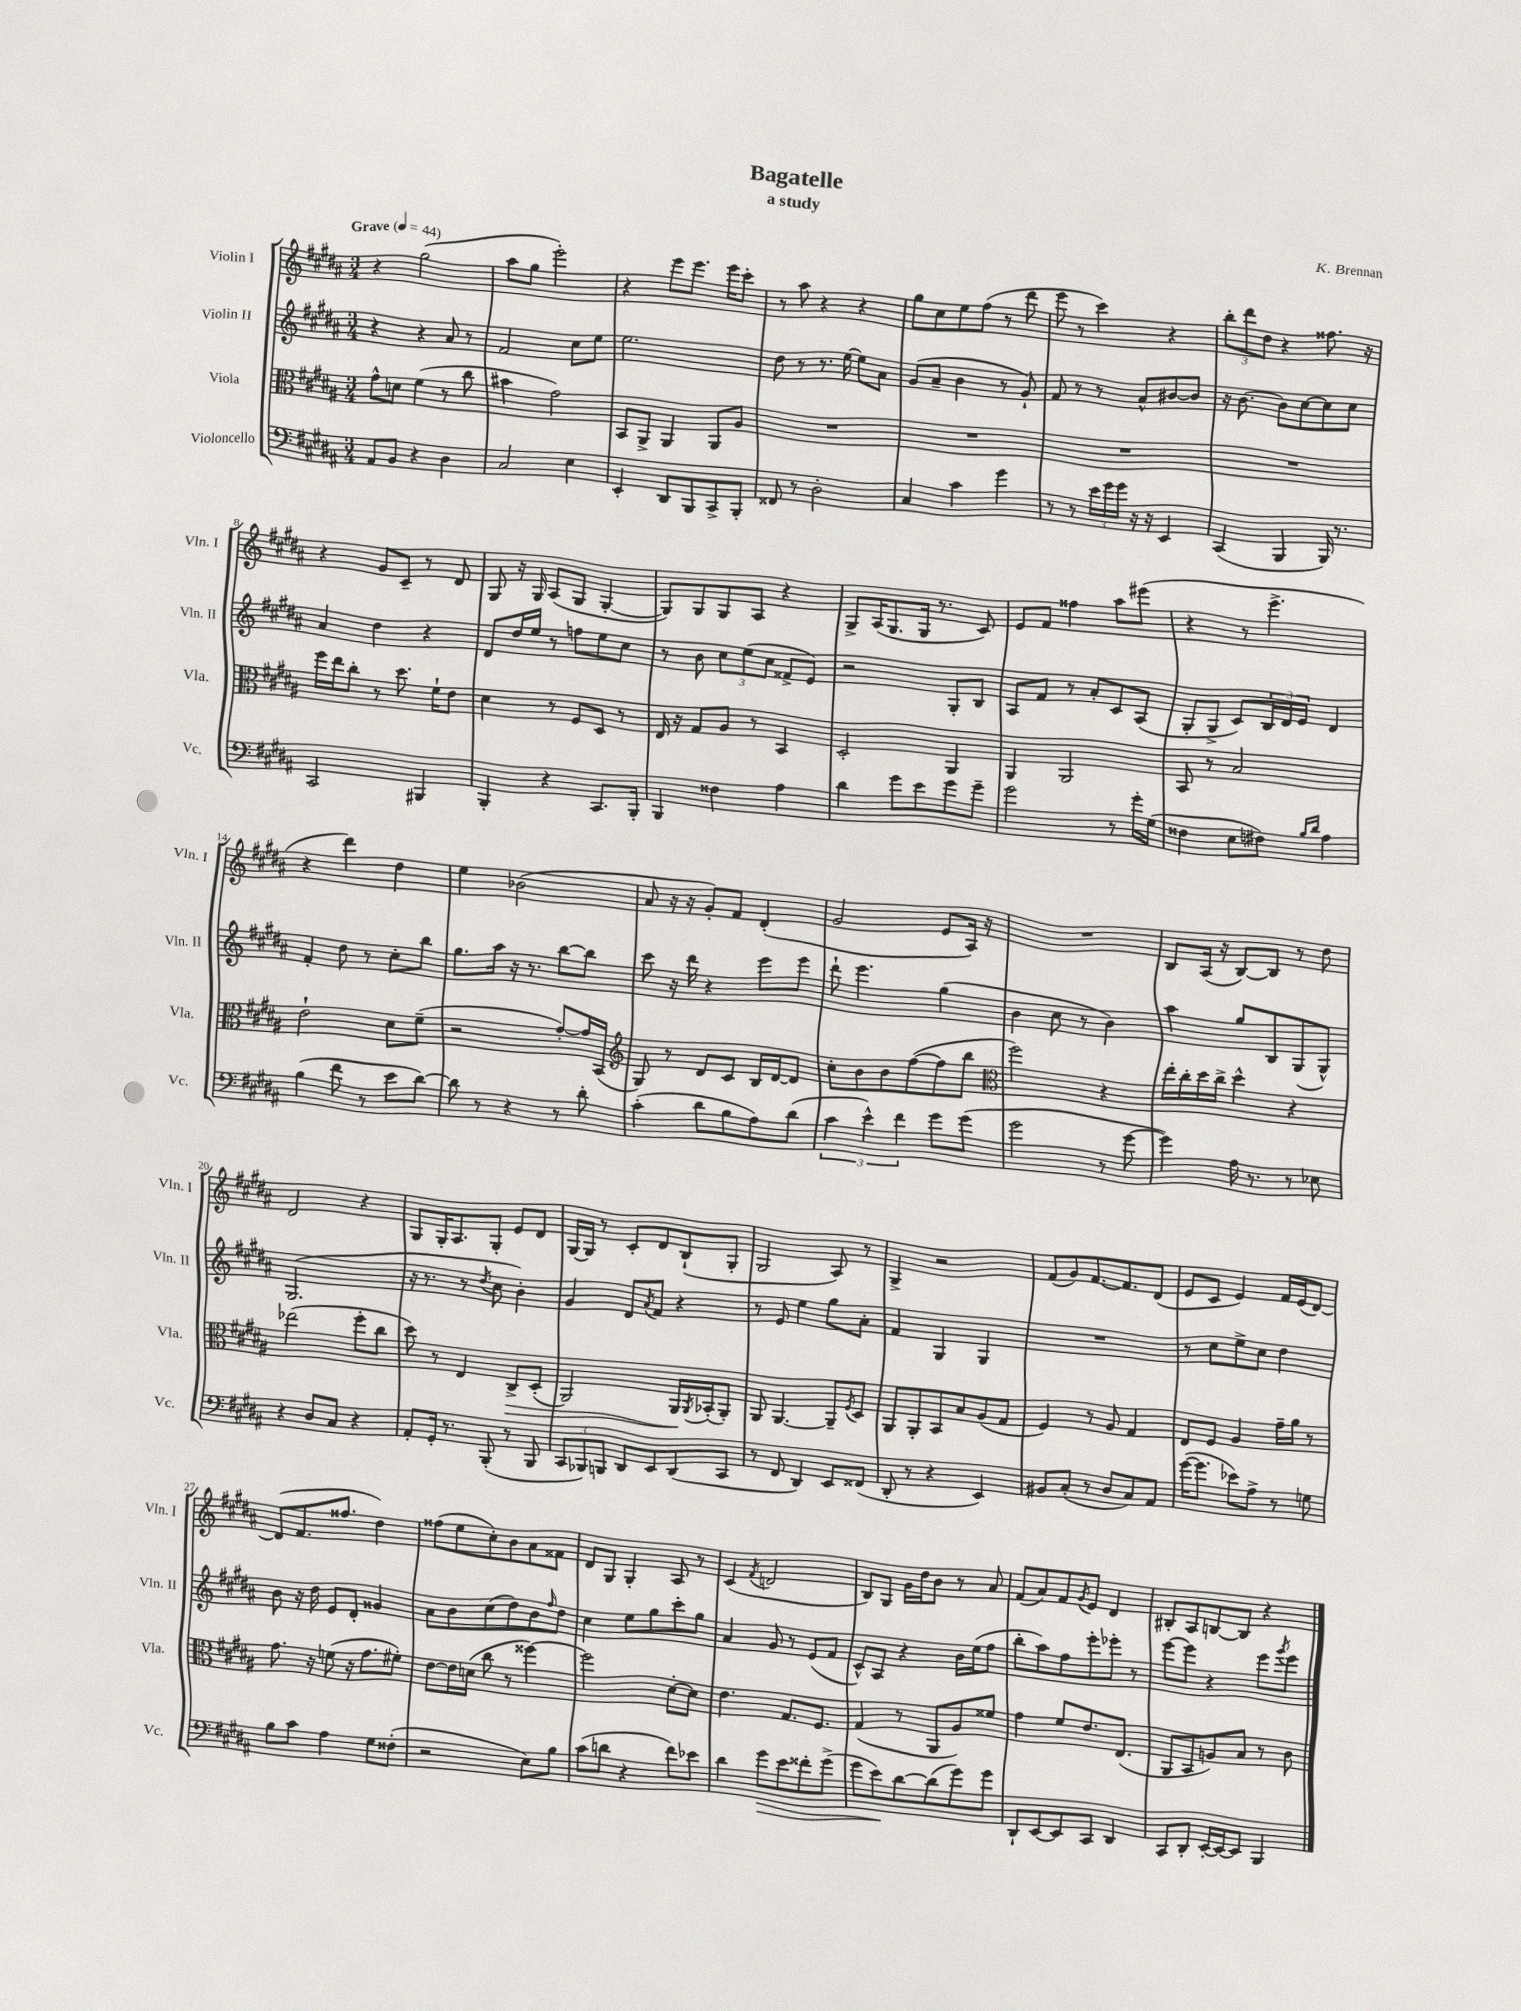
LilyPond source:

\header { title = "Bagatelle" composer = "K. Brennan" subtitle = "a study" }
<<
\new StaffGroup <<
\new Staff = "s0" \with { instrumentName = "Violin I" shortInstrumentName = "Vln. I" } {
    \clef treble \key b \major \numericTimeSignature \time 3/4 \tempo "Grave" 4 = 44
    r4 gis''2( |
    ais''8 gis''8 e'''2-.) |
    r4 e'''8 e'''8. e'''16 cis'''8-. |
    r8 ais''8 r4 r4 |
    gis''8 cis''8 e''8 fis''8( r8 dis'''8 |
    e'''8 r8 cis'''4) r4 |
    \tuplet 3/2 { b''8-. dis'''8 dis''8 } r4 fisis''8. r16 |
    r4 gis'8 cis'8-- r8 dis'8 |
    gis8 r16 gis16 ais8( gis8 gis4~-. |
    gis8) gis8 gis8 ais8 r4 |
    gis8-> ais16( gis8. gis16 r8. cis'8) |
    e'8 fis'8 fisis''4 ais''8 eis'''8( |
    r4 r8 e'''4.-> |
    r4 dis'''4) dis''4 |
    e''4 bes'2( |
    ais'8 r16 r16 gis'8-.) fis'8 dis'4-.( |
    gis'2 e'8 ais16) r16 |
    R2. |
    b8 ais16( r16 b8~) b8 r8 dis''8 |
    dis'2 r4 |
    gis8 gis16-. ais8. gis8-. e'8 dis'8 |
    gis16~ gis16 r8 cis'8-. dis'8 b8-!( gis8-. |
    gis2 ais8) r8 |
    gis4-> r2 |
    fis'8( gis'8) fis'8.~ fis'8. dis'8( |
    e'8 cis'8 e'4) fis'16 e'16( dis'8~) |
    dis'8( fis'8. fisis''8. dis''4) |
    fisis''8( e''8 cis''8-.) b'8 ais'8 fisis'8 |
    dis'8 gis8 gis4-. ais8 r8 |
    cis'4( \acciaccatura { fis'8 } d'2 |
    b8) gis8 gis'16 dis''16 b'8 r8 ais'8 |
    fis'8( ais'8) fis'8 \acciaccatura { gis'8 } e'8 dis'4 |
    bis8-. ais8 b8~ b8 r4 \bar "|." |
}
\new Staff = "s1" \with { instrumentName = "Violin II" shortInstrumentName = "Vln. II" } {
    \clef treble \key b \major \numericTimeSignature \time 3/4
    r4 r4 ais'8 r8 |
    fis'2 cis''8 e''8 |
    e''2. |
    dis''8 r8 r8. e''16~ e''8 ais'8 |
    gis'8( ais'8-- b'4 r8 gis'8-!) |
    fis'8 r8 r8 ais'8-^ bis'8~ bis'8 |
    r16 b'8.~ b'8 cis''8~ cis''8 cis''8 |
    ais'4 dis''4 r4 |
    dis'8 dis''16 e''16 r8 f''8 e''8 cis''8 |
    r8 b'8 \tuplet 3/2 { cis''8 e''8( cis''8 } fisis'8-> e'8) |
    r2 gis8-. b8 |
    ais8 fis'8 r8 ais'8-. cis'8 ais8( |
    gis8-. gis8-> cis'8) \tuplet 3/2 { b16 dis'16 e'16 } dis'4 |
    fis'4-. dis''8 r8 cis''8-. b''8 |
    gis''8. ais''16 r16 r8. b''8~ b''8 |
    cis'''8 r16 dis'''16 r4 e'''8 e'''8 |
    dis'''8-! e'''4. gis''4( |
    b'4 cis''8 r8 b'4) |
    ais''4 gis''8 b8 gis8( gis8-^) |
    gis2.( |
    r16 r8. r8 \acciaccatura { dis''8 } cis''8 b'4-.) |
    gis'4 dis'8 \acciaccatura { ais'8 } fis'8 r4 |
    r8 e'8 e''4 gis''8 ais'8-. |
    fis'4 gis4 gis4 |
    R2. |
    r8 cis''8 e''8-> cis''8 dis''4 |
    b'8 r16 dis''16 e'8 dis'8-. gisis'4 |
    ais'8 b'8 cis''8( dis''8) b'8 \grace { fis''16 } dis''8 |
    cis''4 e''8 gis''8 cis'''8-. gis''8 |
    ais'4 gis'8 r8 e'8( fis'8 |
    cis'8-^) ais8 r4 b'16 e''16( fis''8 |
    b''8-. ais''8) fis''8 e'''8-. ees'''8-. r8 |
    e'''8~ e'''8 r4 e'''8 \acciaccatura { gis'''8 } e'''8 \bar "|." |
}
\new Staff = "s2" \with { instrumentName = "Viola" shortInstrumentName = "Vla." } {
    \clef alto \key b \major \numericTimeSignature \time 3/4
    gis'8-^ d'8 fis'4( r8 cis''8 |
    bis'4 gis'2) |
    b,8 ais,8-> ais,4 ais,8 ais8 |
    R2. |
    R2. |
    R2. |
    R2. |
    fis''16 e''16 cis''8-. r8 dis''8. fis'16-! e'8 |
    dis'4 r8 fis8 dis8 r8 |
    e16 r16 gis8 ais8 r8 b,4 |
    dis2-. ais,4 |
    ais,4 ais,2 |
    b,8 r8 b2 |
    e'2-! dis'8 fis'8--( |
    r2 gis'8~-.) gis'16 b,16( |
    \clef treble gis8) r8 dis'8 cis'8 b16 dis'16~ dis'8 |
    cis''8-. b'8 b'8 fis''8~( fis''8 b''8 |
    \clef alto fis''2) r4 |
    e''16-. cis''16-. dis''16 cis''16-> dis''4-^ r4 |
    ees''2( fis''8-. cis''8 |
    dis''8) r8 e4 cis8->\> dis8-.( |
    ais,2) ais,16\! \acciaccatura { ais,8 } bes,16-.( ais,8-.) |
    ais,8 ais,4.~ ais,8-- \acciaccatura { fis8 } dis8 |
    ais,8 ais,8-. b,8 b8 ais8( gis8 |
    fis4) r8 ais8 gis4 |
    e8 fis8 ais4 gis'16-- ais'16 r8 |
    gis'8. r16 f'8( r16 gis'8. fis'8-.) |
    e'8~ e'16 d'16( cis''8 r8 fisis''4~) |
    fisis''2 dis'8~-. dis'8 |
    e'4. gis8. fis8. |
    gis4( r8 ais,8 ais8) fisis'8 |
    gis'4 fis'8 e'8. e8.( |
    ais,8 b,8 a8) b8 r8 cis'8 \bar "|." |
}
\new Staff = "s3" \with { instrumentName = "Violoncello" shortInstrumentName = "Vc." } {
    \clef bass \key b \major \numericTimeSignature \time 3/4
    ais,8 b,8 r4 dis4 |
    cis2 e4 |
    e,4-. dis,8 b,,8 cis,8-> b,,8-. |
    fisis,8 r8 dis2-. |
    cis4 cis'4 gis'4 |
    r8 r8 \tuplet 3/2 { e'16 gis'16 gis'16 } r16 r16 e,4 |
    cis,4( b,,4 b,,16) r8. |
    cis,2 bis,,4 |
    b,,4-. r4 cis,8. b,,16-. |
    b,,4 fisis4 ais4 |
    dis'4 gis'8 e'8 gis'8 gis'8-- |
    gis'2 r8 gis'16-. gis16( |
    fisis4 e8 fis8) \grace { b16 dis'16 } ais4 |
    b4( fis'8 r8 e'8 dis'8~) |
    dis'8 r8 r4 r8 dis'8-. |
    cis'4-.( dis'8 b8 ais8) dis'8( |
    \tuplet 3/2 { cis'4 e'4-^) fis'4 } gis'8 gis'8( |
    gis'2 r8 gis'8~ |
    gis'4) ais16 r8. r8 ees8 |
    r4 dis8 cis8 r4 |
    ais,8-. gis,16-. r8. b,,8-.( r8 b,,8 |
    \tuplet 3/2 { cis,8 bes,,8) b,,8 } dis,8 e,8 dis,8( cis,8 |
    r8 fis,8 dis,4) e,8 fisis,8( |
    dis,8-. r8 r4 e,4) |
    bis,8 cis8-.( r8 dis8 cis8) ais,8 |
    gis'16~( gis'8. ees'8) ais8-> r8 g8 |
    b8 cis'8 ais4 gis8 fisis8-.( |
    r2 e8) b8 |
    cis'8( d'8 r4 fis'8) ees'8 |
    dis'4 gis'8\> e'8 fisis'8-. gis'8->( |
    gis'8 e'8\!) dis'8~ dis'8( gis'8) gis'8 |
    dis,8-! e,8~ e,8 cis,8 dis,4 |
    cis,8 dis,8-. e,16~-. e,16~ e,8 b,,4 \bar "|." |
}
>>
>>
